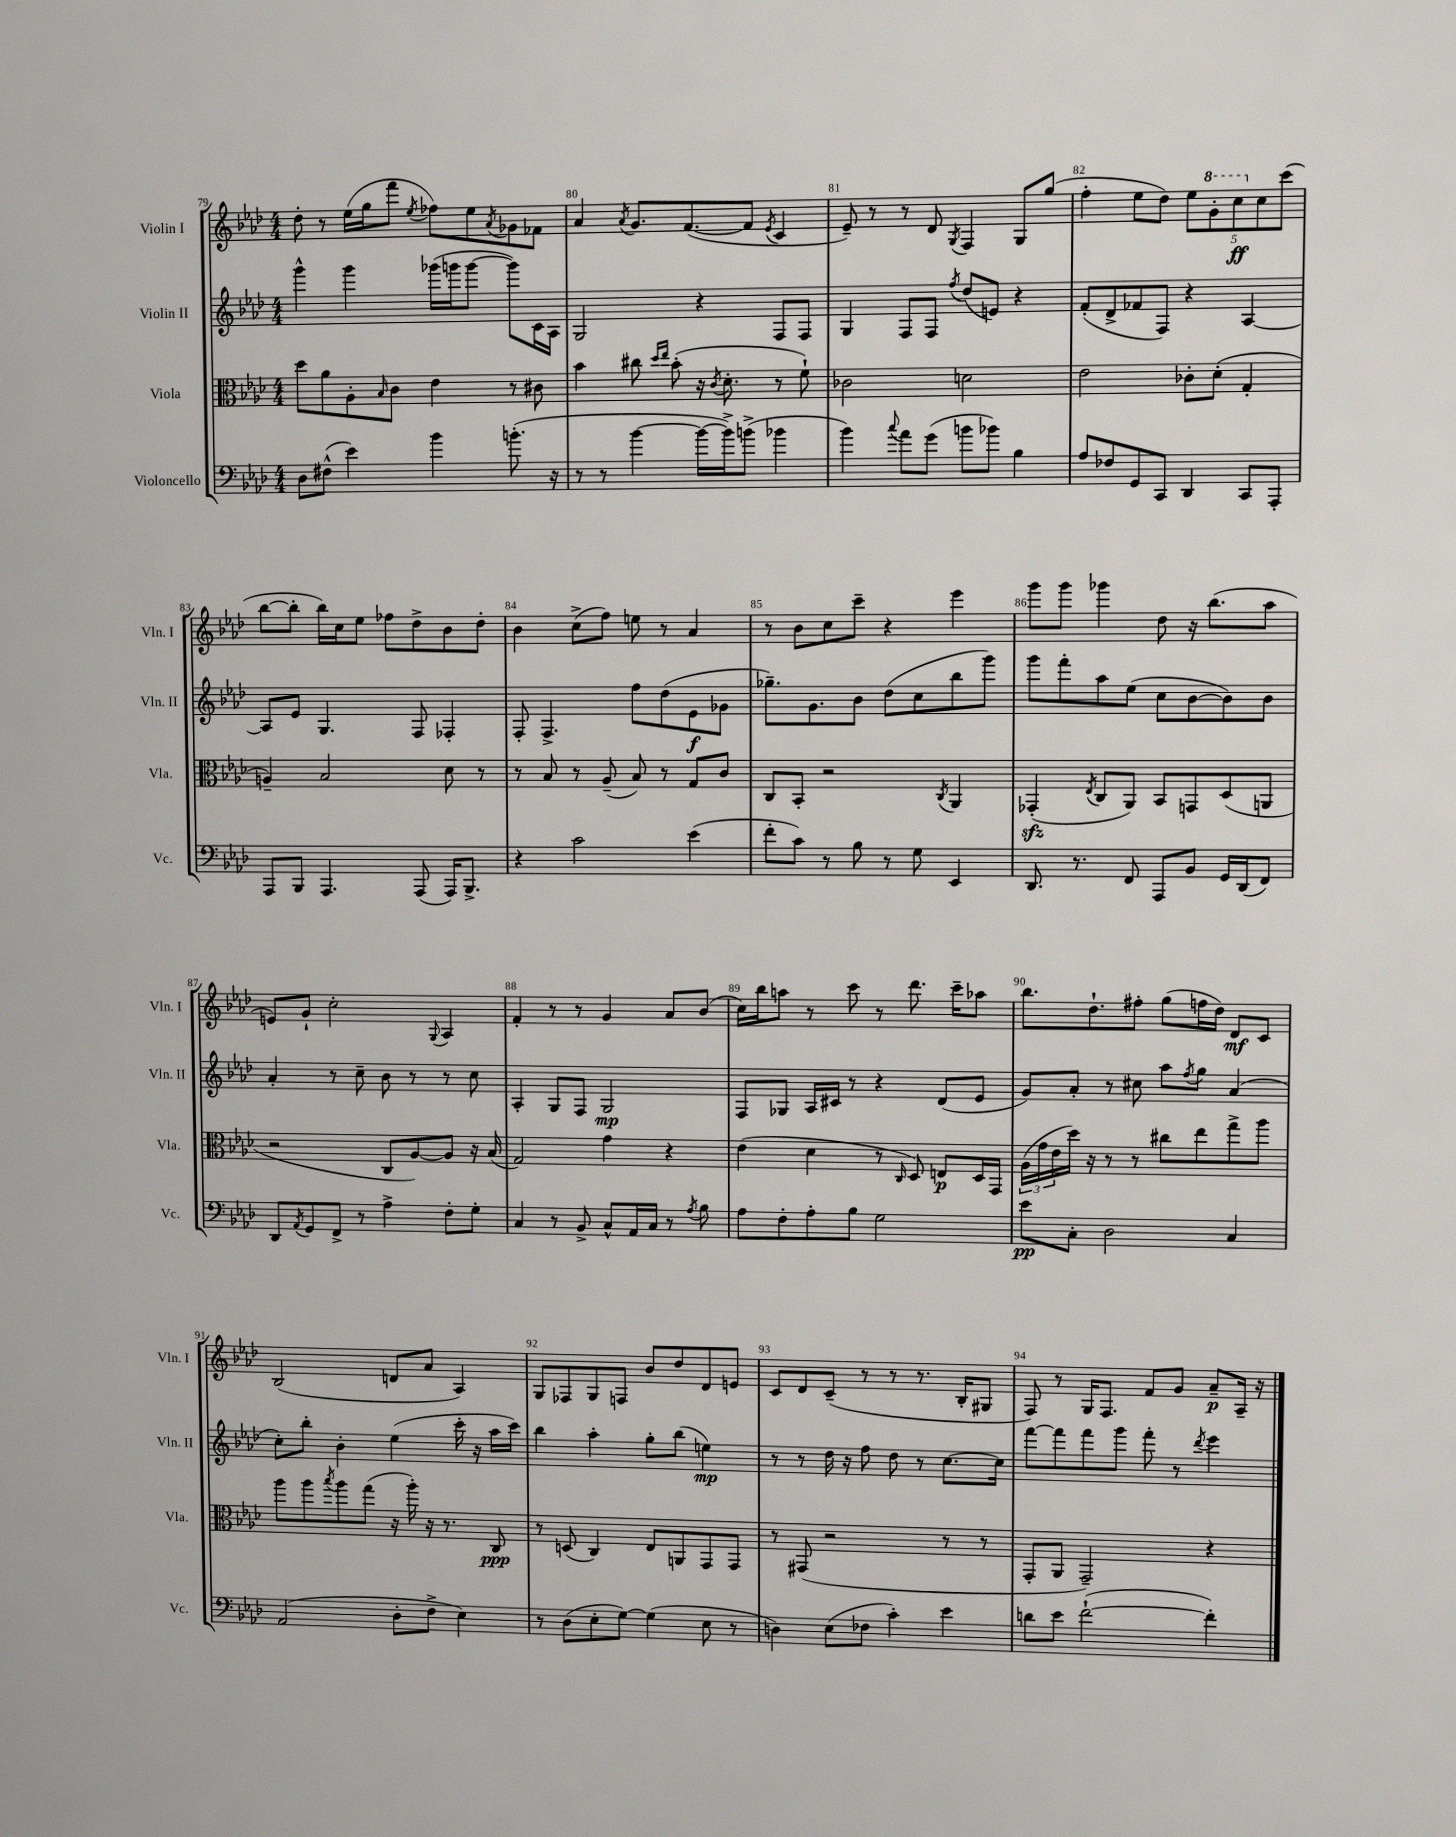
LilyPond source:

<<
\new StaffGroup <<
\new Staff = "s0" \with { instrumentName = "Violin I" shortInstrumentName = "Vln. I" } {
    \clef treble \key aes \major \numericTimeSignature \time 4/4
    des''8-. r8 ees''16( g''16 f'''8 \acciaccatura { ees''8 } fes''8) ees''8 \acciaccatura { aes'8 } ges'8 fes'8 |
    aes'4 \acciaccatura { aes'8 } g'8. f'8.~( f'8 \acciaccatura { ees'8 } c'4 |
    ees'8--) r8 r8 des'8 \acciaccatura { g8 } f4 g8 g''8( |
    f''4-. ees''8 des''8) \tuplet 5/4 { ees''8 \ottava #1 g''8-. c'''8\ff \ottava #0 c''8 c'''8( } |
    bes''8~ bes''8-. bes''16) c''16 ees''8 fes''8 des''8-> bes'8 des''8-. |
    bes'4 c''8->( f''8) e''8 r8 aes'4 |
    r8 bes'8 c''8 c'''8-- r4 ees'''4 |
    g'''8 g'''8 ges'''4 des''8 r16 bes''8.( aes''8 |
    e'8) g'8-! c''2-. \appoggiatura { g8 } aes4 |
    f'4-. r8 r8 g'4 aes'8 bes'8( |
    c''16) bes''16 a''8 r8 c'''8 r8 des'''8. c'''16-- aes''8 |
    bes''8. des''8.-! fis''8-. g''8( f''16 des''16) des'8\mf c'8 |
    bes2( d'8 aes'8 aes4) |
    g8 fes8 g8 f8 bes'8 des''8 des'8 e'8 |
    c'8 des'8 c'8--( r8 r8 r8. bes16-. gis8 |
    f8) r8 g16 f8. f'8 g'8 aes'8--\p aes16-- r16 \bar "|." |
}
\new Staff = "s1" \with { instrumentName = "Violin II" shortInstrumentName = "Vln. II" } {
    \clef treble \key aes \major \numericTimeSignature \time 4/4
    g'''4-^ g'''4 ges'''16( g'''16 g'''8~ g'''8) c'16 aes16 |
    g2 r4 f8 f8 |
    g4 f8 f8 \acciaccatura { f''8 } des''8( e'8) r4 |
    f'8-.( des'8-> fes'8 f8) r4 aes4~ |
    aes8 ees'8 g4. f8 fes4-. |
    f8-. f4.-> f''8 des''8( ees'8\f ges'8 |
    ges''8.--) g'8. bes'8 des''8( c''8 bes''8 g'''8) |
    g'''8 f'''8-. aes''8 ees''8( c''8 bes'8~ bes'8) bes'8 |
    aes'4-. r8 c''8-- bes'8 r8 r8 c''8 |
    aes4-. g8 f8 g2\mp |
    f8 ges8 aes16 cis'16 r8 r4 des'8( ees'8 |
    g'8) aes'8-. r8 cis''8 aes''8 \acciaccatura { f''8 } g''8 aes'4( |
    c''8-.) bes''8-. bes'4-. ees''4( c'''16-. r16 aes''16 c'''16) |
    bes''4 aes''4-. g''8-. bes''8( e''4\mp) |
    r8 r8 des''16 r16 f''8 des''8 r8 c''8.~ c''16 |
    f'''8~ f'''8 f'''8 g'''8 f'''8-. r8 \acciaccatura { des'''8 } ees'''4 \bar "|." |
}
\new Staff = "s2" \with { instrumentName = "Viola" shortInstrumentName = "Vla." } {
    \clef alto \key aes \major \numericTimeSignature \time 4/4
    des''8 aes'8 aes8-. \grace { bes16 } c'8 ees'4 r8 cis'8 |
    bes'4 cis''8 \grace { des''16 ees''16 } bes'8-.( r16 \acciaccatura { c'8 } des'8.-. r8 f'8-!) |
    ces'2 d'2 |
    ees'2 ces'8-. des'8-.( g4-. |
    a4--) bes2 des'8 r8 |
    r8 bes8 r8 aes8--( bes8) r8 g8 c'8 |
    c8 bes,8-. r2 \acciaccatura { c8 } aes,4 |
    ges,4-.\sfz( \acciaccatura { ees8 } c8 aes,8) bes,8 g,8 des8( a,8 |
    r2 c8 aes8~) aes8 r16 bes16( |
    g2) g'4 r4 |
    ees'4( des'4 r8 \grace { c16 } des8) e8\p des16 g,16 |
    \tuplet 3/2 { aes16( g'16 ees'16 } des''16) r16 r8 r8 cis''8 ees''8 g''8-> aes''8 |
    aes''8 aes''8 \acciaccatura { bes''8 } aes''8 g''8( r16 aes''16-.) r16 r8. c8\ppp |
    r8 d8( c4) ees8 a,8 g,8 g,8 |
    r8 gis,8( r2 r8 r8 |
    g,8-. aes,8 g,2--) r4 \bar "|." |
}
\new Staff = "s3" \with { instrumentName = "Violoncello" shortInstrumentName = "Vc." } {
    \clef bass \key aes \major \numericTimeSignature \time 4/4
    des8 fis8-^( ees'4) bes'4 b'8.-.( r16 |
    r8 r8 bes'4~ bes'16~ bes'16->) b'8->( bes'4 |
    bes'4) \appoggiatura { c''8 } aes'8 g'8( b'8 bes'8) bes4 |
    aes8 fes8 g,8 c,8 des,4 c,8 aes,,8-. |
    aes,,8 bes,,8 aes,,4. aes,,8( aes,,16) bes,,8.-> |
    r4 c'2 ees'4( |
    f'8-. c'8) r8 bes8 r8 g8 ees,4 |
    des,8. r8. f,8 aes,,8 bes,8 g,16 des,16( f,8) |
    des,8 \acciaccatura { aes,8 } g,8 f,8-> r8 aes4-> f8-. g8-. |
    c4 r8 bes,8-> c8-^ aes,16 c16 r8 \acciaccatura { aes8 } bes8 |
    aes8 f8-. aes8-. bes8 g2 |
    ees'8\pp c8-. des2 c4 |
    aes,2( des8-. f8-> ees4) |
    r8 des8( ees8-. g8~) g4( ees8 r8 |
    d4) ees8( fes8 c'4-.) ees'4 |
    d'8 ees'8 f'2~-!( f'4-.) \bar "|." |
}
>>
>>
\layout { \context { \Score currentBarNumber = #79 \override BarNumber.break-visibility = ##(#f #t #t) barNumberVisibility = #all-bar-numbers-visible } }
